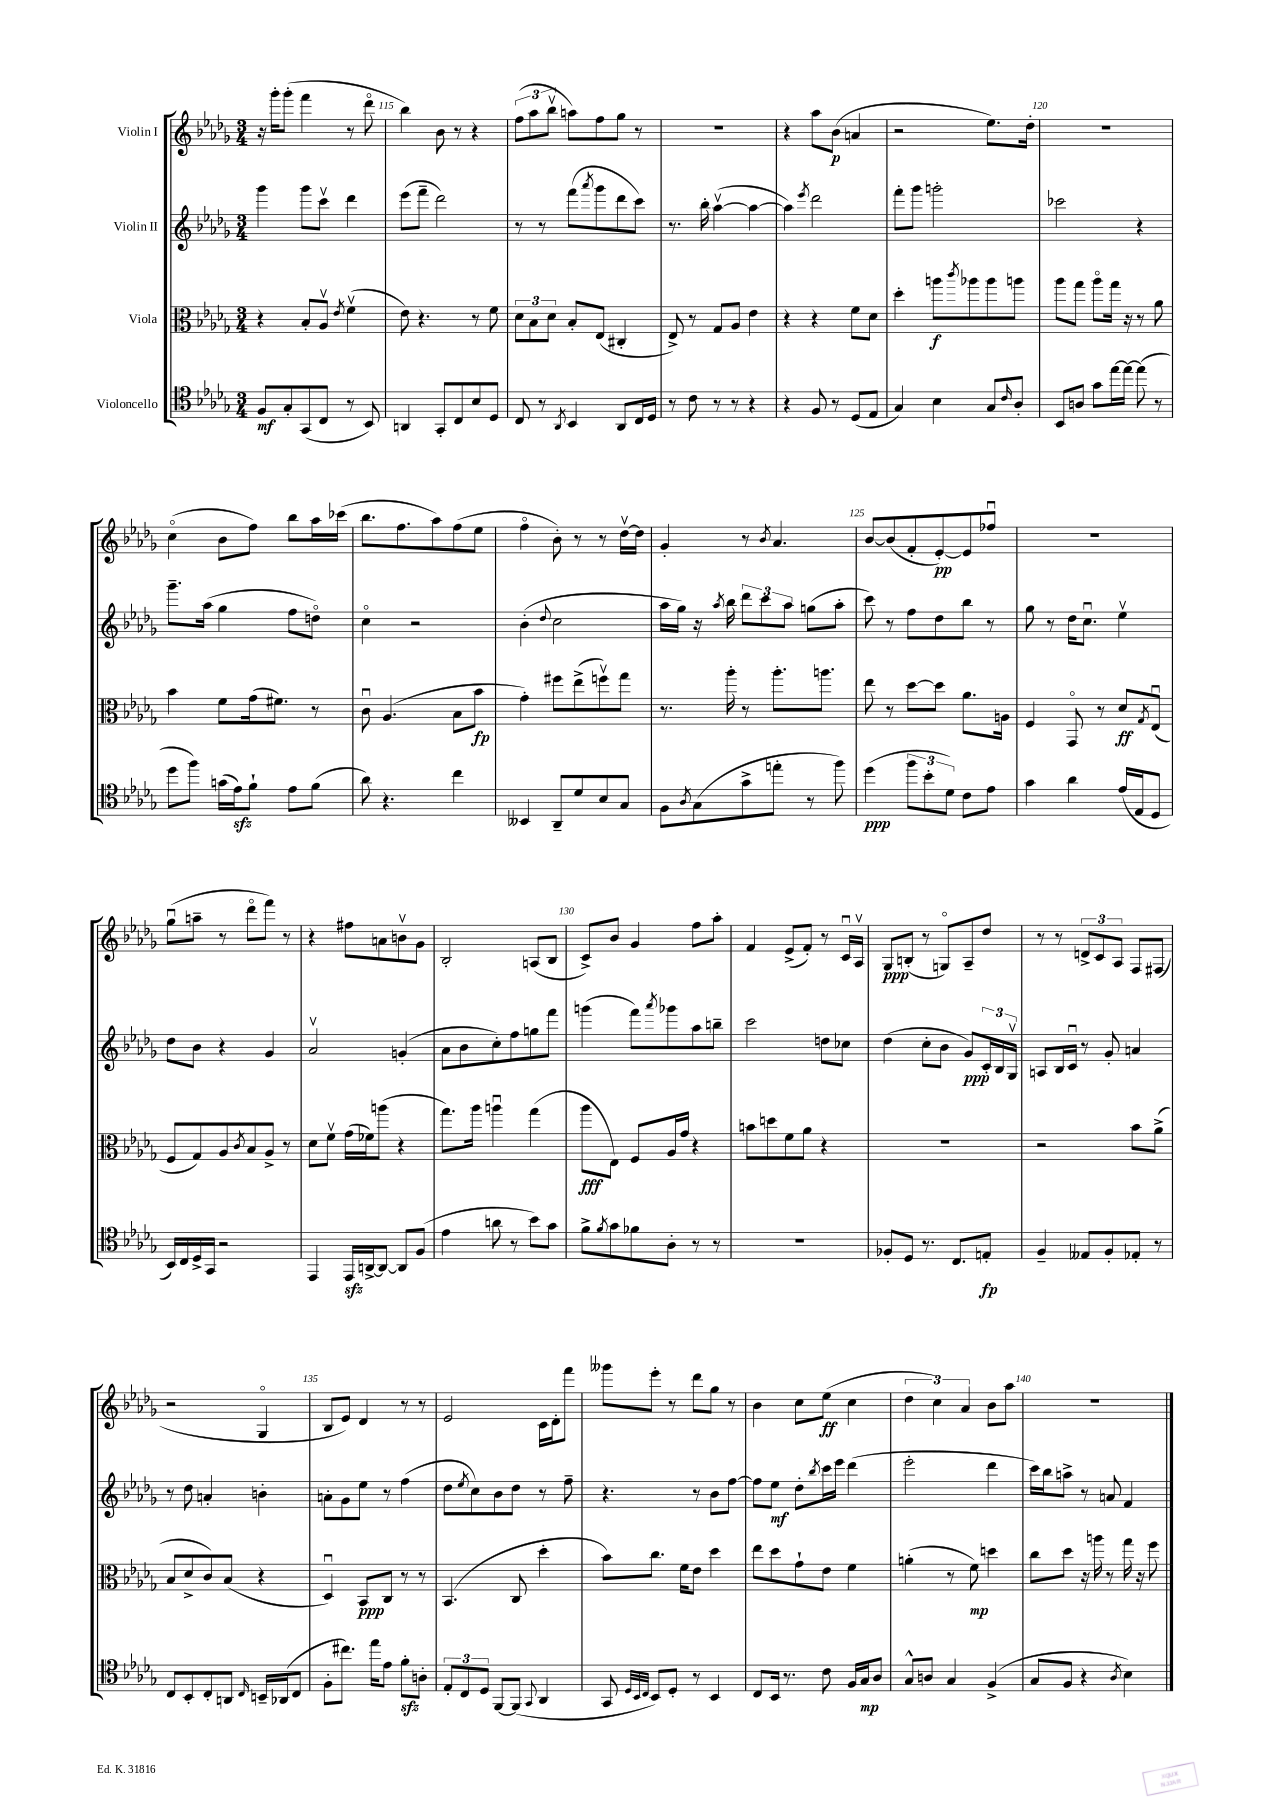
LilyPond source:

<<
\new StaffGroup <<
\new Staff = "s0" \with { instrumentName = "Violin I" } {
    \clef treble \key des \major \numericTimeSignature \time 3/4
    r16 ges'''16-. ges'''8-.( f'''4 r8 des'''8\flageolet |
    bes''4) bes'8 r8 r4 |
    \tuplet 3/2 { f''8( aes''8 bes''8\upbow } a''8) f''8 ges''8 r8 |
    R2. |
    r4 aes''8 bes'8\p( a'4 |
    r2 ees''8.) des''16-. |
    R2. |
    c''4\flageolet( bes'8 f''8) bes''8 aes''16 ces'''16( |
    bes''8. f''8. aes''8) f''8( ees''8 |
    f''4\flageolet bes'8-.) r8 r8 des''16~\upbow des''16 |
    ges'4-. r8 \acciaccatura { bes'8 } aes'4. |
    bes'8~ bes'8( f'8-. ees'8~-.\pp) ees'8 fes''8\downbow |
    R2. |
    ges''8\downbow( a''8-- r8 des'''8\flageolet f'''8) r8 |
    r4 fis''8 a'8 b'8\upbow ges'8 |
    bes2-. a8( bes8 |
    c'8->) bes'8 ges'4 f''8 aes''8-. |
    f'4 ees'8->( f'8-.) r8 c'16\downbow aes16\upbow |
    ges8\ppp b8-.( r8 g8\flageolet) aes8-- des''8 |
    r8 r8 \tuplet 3/2 { d'8-> c'8 aes8 } f8 fis8( |
    r2 ges4\flageolet |
    bes8 ees'8) des'4 r8 r8 |
    ees'2 c'16 des'16-. f'''8 |
    geses'''8 ees'''8-. r8 des'''8 ges''8 r8 |
    bes'4 c''8 ees''8\ff( c''4 |
    \tuplet 3/2 { des''4 c''4) aes'4 } bes'8 aes''8 |
    R2. \bar "|." |
}
\new Staff = "s1" \with { instrumentName = "Violin II" } {
    \clef treble \key des \major \numericTimeSignature \time 3/4
    ges'''4 ges'''8 c'''8\upbow des'''4 |
    ees'''8( f'''8-- des'''2) |
    r8 r8 f'''8( \acciaccatura { aes'''8 } ges'''8 des'''8 c'''8) |
    r8. bes''16-. aes''4~\upbow( aes''4~ |
    aes''4) \acciaccatura { ees'''8 } des'''2 |
    f'''8-. ges'''8 g'''2-. |
    ces'''2 r4 |
    ges'''8.-- aes''16( ges''4 f''8 d''8\flageolet) |
    c''4\flageolet r2 |
    bes'4-.( \appoggiatura { des''8 } c''2 |
    aes''16 ges''16) r16 \acciaccatura { aes''8 } bes''16 \tuplet 3/2 { des'''8 c'''8 aes''8 } g''8( aes''8-. |
    c'''8) r8 f''8 des''8 bes''8 r8 |
    ges''8 r8 des''16 c''8.\downbow ees''4\upbow |
    des''8 bes'8 r4 ges'4 |
    aes'2\upbow g'4-.( |
    aes'8 bes'8 c''8-.) f''8 g''8 f'''8 |
    g'''4( f'''8) \acciaccatura { aes'''8 } ges'''8 aes''8 b''8-- |
    c'''2 d''8 ces''8 |
    des''4( c''8-. bes'8 ges'8\ppp) \tuplet 3/2 { c'16-. bes16 ges16\upbow } |
    a8 bes16 c'16\downbow r8 ges'8-. a'4 |
    r8 des''8 a'4-. b'4-. |
    a'8-. ges'8 ees''8 r8 f''4( |
    des''8 \acciaccatura { ees''8 } c''8) bes'8 des''8 r8 f''8-- |
    r4. r8 bes'8 f''8~ |
    f''8 ees''8\mf des''8-. \acciaccatura { bes''8 } c'''16 ees'''16 des'''4( |
    ees'''2-. des'''4 |
    c'''16) bes''16 a''8-> r8 a'8 f'4 \bar "|." |
}
\new Staff = "s2" \with { instrumentName = "Viola" } {
    \clef alto \key des \major \numericTimeSignature \time 3/4
    r4 bes8-. aes8\upbow \acciaccatura { ees'8 } f'4\upbow( |
    ees'8) r4. r8 f'8 |
    \tuplet 3/2 { des'8 bes8 des'8 } bes8-. ees8( cis4-. |
    ees8->) r8 ges8 aes8 ees'4 |
    r4 r4 f'8 des'8 |
    des''4-. a''8\f \acciaccatura { c'''8 } aes''8 aes''8 a''8 |
    aes''8 ges''8 aes''8\flageolet ges''16 r16 r8 aes'8 |
    bes'4 f'8 ges'16( fis'8.) r8 |
    c'8\downbow aes4.( bes8 bes'8\fp |
    ges'4-.) fis''8 ees''8->( f''8\upbow) ges''8 |
    r8. aes''16-. r8 aes''8.-. a''8. |
    ees''8 r8 des''8~ des''8 aes'8. a16 |
    f4 ges,8\flageolet r8 des'8\ff \acciaccatura { ges8 } ees8\downbow( |
    f8 ges8) aes8 \acciaccatura { c'8 } bes8 aes8-> r8 |
    des'8 f'8\upbow ges'16( fes'16) a''8( r4 |
    ges''8.) aes''16 a''4\downbow ges''4( |
    aes''8\fff ees8) f8 aes16 ges'16 r4 |
    b'8 d''8 f'8 aes'8 r4 |
    R2. |
    r2 bes'8 aes'8->( |
    bes8 des'8-> c'8) bes8( r4 |
    des4\downbow) bes,8\ppp c8 r8 r8 |
    bes,4.( c8 des''4-. |
    bes'8) c''8. f'16 ees'8 des''4 |
    ees''8 des''8 ges'8-! ees'8 f'4 |
    a'4-.( r8 f'8\mp) d''4 |
    c''8 des''8 r16 a''16 r8 ges''16 r16 f''8 \bar "|." |
}
\new Staff = "s3" \with { instrumentName = "Violoncello" } {
    \clef tenor \key des \major \numericTimeSignature \time 3/4
    f8\mf ges8-. ges,8( c8 r8 bes,8) |
    a,4 ges,8-. c8 bes8 des8 |
    c8 r8 \acciaccatura { aes,8 } bes,4 aes,8 c16 des16 |
    r8 c'8 r8 r8 r4 |
    r4 f8 r8 des8( ees8 |
    ges4) bes4 ges8 \grace { c'16 } aes8-. |
    bes,8 a8 ges'8 ees''16~ ees''16~ ees''8( r8 |
    des''8 f''8) g'16( ees'16\sfz) f'8-! ees'8 f'8( |
    aes'8) r4. c''4 |
    beses,4 aes,8-- des'8 bes8 ges8 |
    f8 \acciaccatura { aes8 } ges8( ges'8-> e''8-. r8 f''8) |
    des''4\ppp( \tuplet 3/2 { f''8 bes'8-. des'8) } c'8 ees'8 |
    ges'4 aes'4 ees'16( ees16 des8 |
    bes,16) c16 des16-> ges,16 r2 |
    ees,4 ees,16\sfz a,16~-> a,8~ a,8 f8( |
    ees'4 a'8 r8 bes'8) ges'8 |
    f'8-> \acciaccatura { f'8 } ges'8 fes'8 aes8-. r8 r8 |
    R2. |
    fes8-. des8 r8. c8. e8-.\fp |
    f4-- eeses8 f8-. ees8-. r8 |
    c8 bes,8-. c8-. a,8 \grace { c16 } b,16-- aes,16( c8 |
    f8-. cis''8.) ees''16 ees'8 f'8-.\sfz a8-. |
    \tuplet 3/2 { ees8-. c8 des8 } f,8~ f,8( \appoggiatura { ges,8 } aes,4 |
    ges,8 \grace { des32 bes,32 c32 } bes,8) des8-. r8 bes,4 |
    c8 bes,16 r8. c'8 f16 ges16\mp aes8 |
    ges8-^ a8 ges4 f4->( |
    ges8 f8 r4 \acciaccatura { aes8 } bes4) \bar "|." |
}
>>
>>
\layout { \context { \Score currentBarNumber = #114 \override BarNumber.break-visibility = ##(#f #t #t) barNumberVisibility = #(every-nth-bar-number-visible 5) } }
